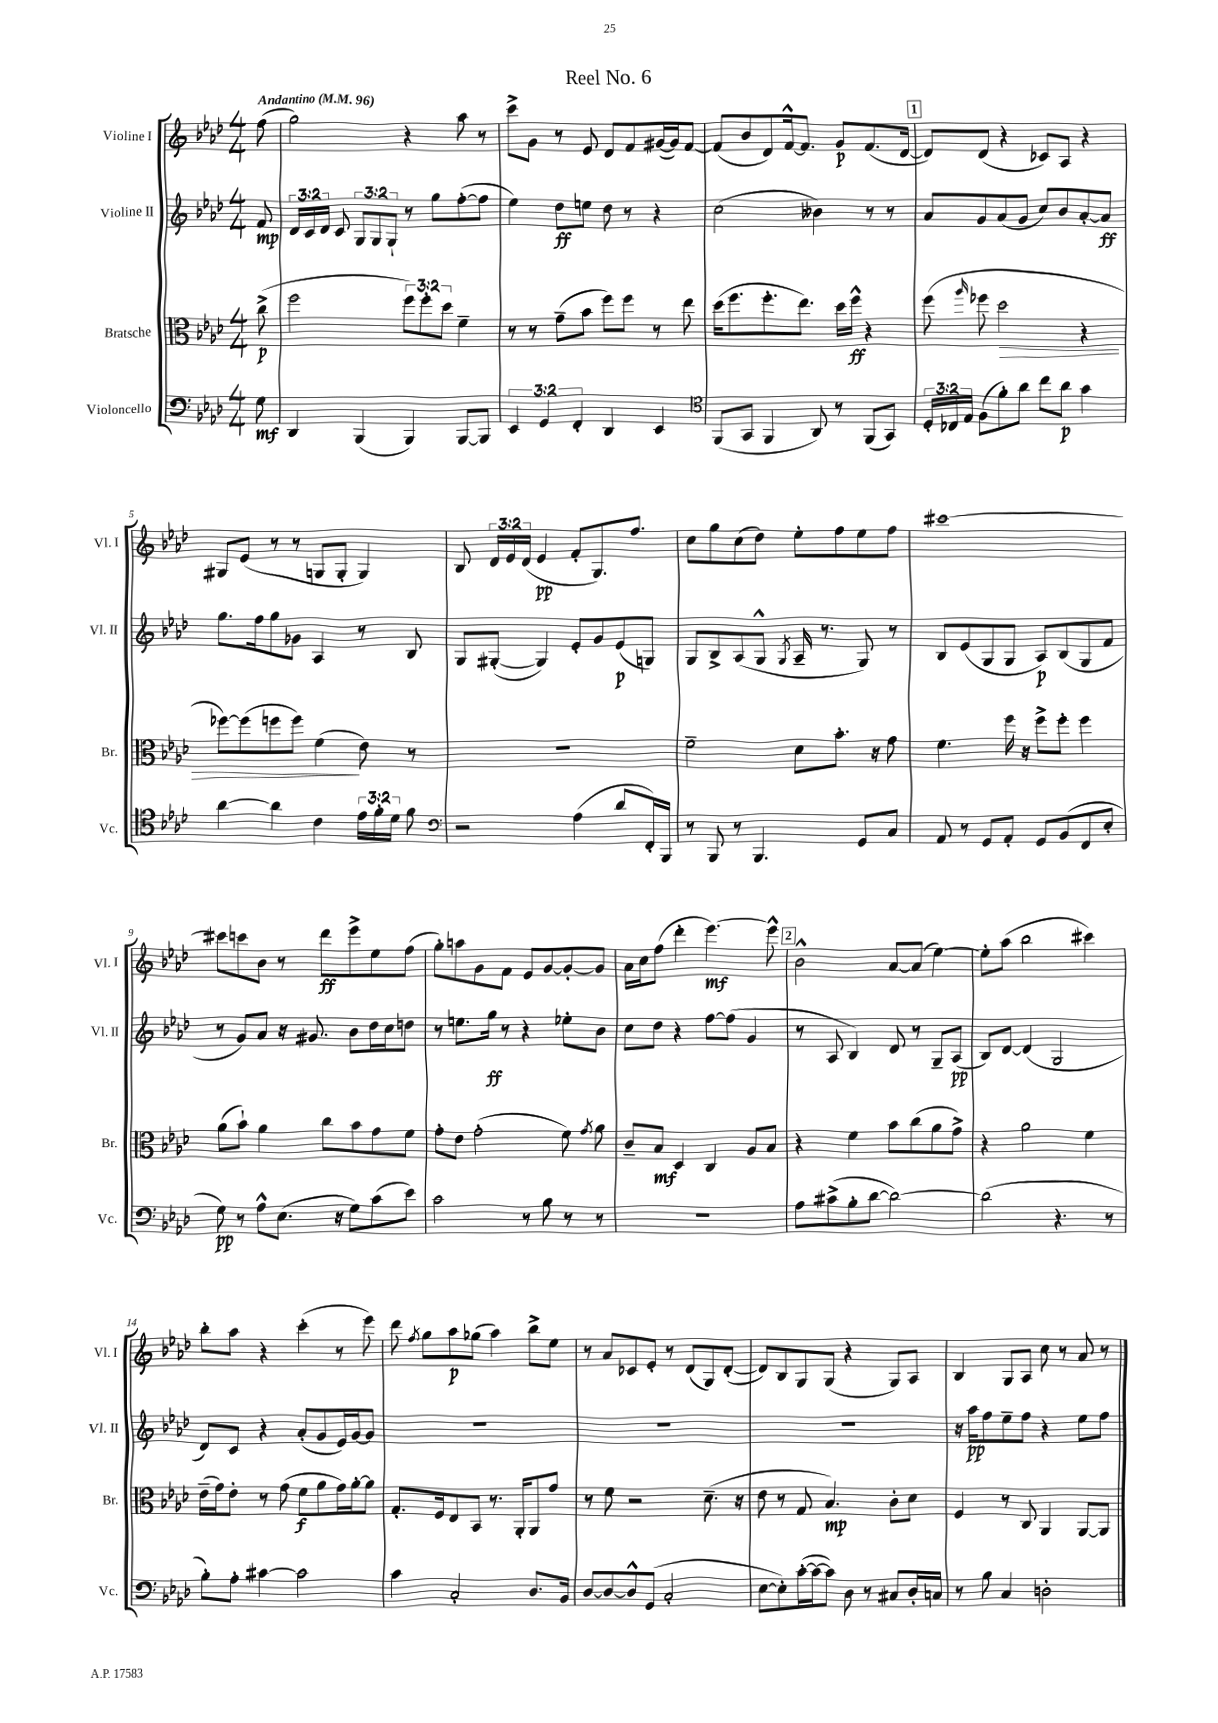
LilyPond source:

\header { title = "Reel No. 6" }
<<
\new StaffGroup <<
\new Staff = "s0" \with { instrumentName = "Violine I" shortInstrumentName = "Vl. I" } {
    \clef treble \key aes \major \numericTimeSignature \time 4/4 \override Staff.TupletNumber.text = #tuplet-number::calc-fraction-text \partial 8 \tempo "Andantino" 4 = 96
    \autoBeamOff f''8( |
    g''2) r4 aes''8 r8 |
    c'''8[-> g'8] r8 ees'8 des'8[ f'8 gis'16~( gis'16) f'8]~ |
    f'8[( bes'8 des'8) f'16~-^ f'8.] g'8[\p f'8.( des'16]~ |
    \mark \markup { \box "1" } des'8[) des'8]( r4 ces'8[) aes8] r4 |
    gis8[ ees'8]( r8 r8 g8[ g8]-. g4) |
    bes8 \tuplet 3/2 { des'16[ ees'16 des'16]( } ees'4\pp f'8[-. g8.) f''8.] |
    c''8[ g''8 c''8( des''8]) ees''8[-. f''8 ees''8 f''8] |
    cis'''1~ |
    cis'''8[ c'''8 bes'8] r8 des'''8[\ff ees'''8-> ees''8 f''8]( |
    g''8[-.) a''8 g'8 f'8] ees'8[ g'8~ g'8~-. g'8] |
    aes'16[ c''16 f''8]( des'''4-. ees'''4.~\mf) ees'''8-^ |
    \mark \markup { \box "2" } bes'2-^ aes'8[~ aes'8]( ees''4~) |
    ees''8[-. aes''8]( bes''2 cis'''4) |
    bes''8[-. aes''8] r4 c'''4-.( r8 ees'''8) |
    des'''8 \acciaccatura { f''8 } g''8[ aes''8\p ges''8]( aes''4) bes''8[-> ees''8] |
    r8 aes'8[ ces'8 ees'8]-. r8 des'8[( g8) des'8]~-.( |
    des'8[) bes8 g8 g8]( r4 g8[) aes8] |
    bes4 g8[ aes8] c''8 r8 aes'8 r8 \bar "|." |
}
\new Staff = "s1" \with { instrumentName = "Violine II" shortInstrumentName = "Vl. II" } {
    \clef treble \key aes \major \numericTimeSignature \time 4/4 \override Staff.TupletNumber.text = #tuplet-number::calc-fraction-text \partial 8
    \autoBeamOff f'8\mp |
    \tuplet 3/2 { des'16[ c'16 des'16] } c'8 \tuplet 3/2 { g8[ g8 g8]-! } r8 g''8[ f''8~-.( f''8] |
    ees''4) des''8[\ff e''8] des''8 r8 r4 |
    c''2( beses'4) r8 r8 |
    \mark \markup { \box "1" } aes'8[ g'8 aes'8( g'8] c''8[) bes'8 aes'8~-. aes'8]\ff |
    g''8.[ f''16 g''8 ges'8] aes4 r8 bes8 |
    g8[ gis8]~-.( gis4) ees'8[-. g'8 ees'8\p( g8]) |
    g8[ bes8-> aes8( g8]-^ \acciaccatura { g8 } aes16-- r8. g8) r8 |
    bes8[ ees'8( g8 g8] aes8[\p) bes8( g8 f'8] |
    r8 g'8[) aes'8] r16 gis'8. bes'8[ des''16 c''16 d''8] |
    r8 e''8.[ g''16]\ff r8 r4 ees''8[-. bes'8] |
    c''8[ des''8] r4 f''8[~ f''8]( g'4 |
    \mark \markup { \box "2" } r8 aes8 bes4) des'8 r8 g8[-- aes8]\pp( |
    bes8[) des'8]~ des'4( g2 |
    des'8[) c'8] r4 aes'8[-.( g'8 ees'16) g'16~ g'8] |
    R1 |
    R1 |
    R1 |
    r16 aes''16[\pp f''8 ees''8-- f''8] r4 ees''8[ f''8] \bar "|." |
}
\new Staff = "s2" \with { instrumentName = "Bratsche" shortInstrumentName = "Br." } {
    \clef alto \key aes \major \numericTimeSignature \time 4/4 \override Staff.TupletNumber.text = #tuplet-number::calc-fraction-text \partial 8
    \autoBeamOff c''8->\p( |
    f''2 \tuplet 3/2 { f''8[) f''8-. des''8] } f'4-- |
    r8 r8 g'8[--( bes'8] f''8[) f''8] r8 ees''8 |
    des''16[( f''8. f''8.-. ees''8.]) des''16[ f''16]-^\ff r4 |
    \mark \markup { \box "1" } f''8( \grace { aes''16 } fes''8 des''2\> r4 |
    fes''8[~) fes''8( f''8 f''8]) f'4\!( ees'8) r8 |
    r1 |
    f'2-- des'8[ bes'8.]-. r16 g'8 |
    f'4. f''16 r16 f''8[-> f''8]-. f''4 |
    aes'8[( bes'8]-!) aes'4 c''8[ bes'8 g'8 f'8] |
    g'8[-. ees'8] g'2-.( f'8) \acciaccatura { g'8 } aes'8 |
    c'8[-- bes8]\mf des4 c4 aes8[ bes8] |
    \mark \markup { \box "2" } r4 f'4 bes'8[ c''8( aes'8 g'8]->) |
    r4 aes'2 f'4 |
    ees'16[--( g'16) ees'8]-. r8 g'8( f'8[\f aes'8 g'16) aes'16~-. aes'8] |
    g8.[-. f16 ees8 bes,8] r8. aes,16[-. aes,8 g'8] |
    r8 f'8 r2 des'8.--( r16 |
    ees'8 r8 g8 bes4.\mp) c'8[-. des'8] |
    f4 r8 c8 aes,4 aes,8[~ aes,8] \bar "|." |
}
\new Staff = "s3" \with { instrumentName = "Violoncello" shortInstrumentName = "Vc." } {
    \clef bass \key aes \major \numericTimeSignature \time 4/4 \override Staff.TupletNumber.text = #tuplet-number::calc-fraction-text \partial 8
    \autoBeamOff g8\mf |
    des,4 bes,,4( bes,,4) bes,,8[~ bes,,8] |
    \tuplet 3/2 { ees,4 g,4 f,4-. } des,4 ees,4 |
    \clef tenor f,8[( g,8] f,4 aes,8) r8 f,8[( g,8]) |
    \mark \markup { \box "1" } \tuplet 3/2 { des16[-. ces16 ees16] } f8[( f'8-.) aes'8] c''8[ aes'8]\p g'4 |
    aes'4~ aes'4 c'4 \tuplet 3/2 { ees'16[ f'16-. des'16] } f'8 |
    \clef bass r2 aes4( des'8[ f,16-.) bes,,16] |
    r8 bes,,8 r8 bes,,4. g,8[ c8] |
    aes,8 r8 g,8[ aes,8]-. g,8[ bes,8( f,8 ees8]-. |
    g8\pp) r8 aes8[-^ ees8.]( r16 g8[) c'8( ees'8]) |
    c'2 r8 bes8 r8 r8 |
    r1 |
    \mark \markup { \box "2" } aes8[ cis'8->( bes8-. des'8]~ des'2~) |
    des'2( r4. r8 |
    bes8[-.) aes8]-. cis'4~ cis'2 |
    c'4 c2-. des8.[ bes,16] |
    des8[~ des8~ des8-^ g,8]( c2-. |
    ees8[~ ees8-.) c'16~-.( c'16~ c'8]) des8 r8 cis8[ des16-. c16] |
    r8 bes8 c4 d2-. \bar "|." |
}
>>
>>
